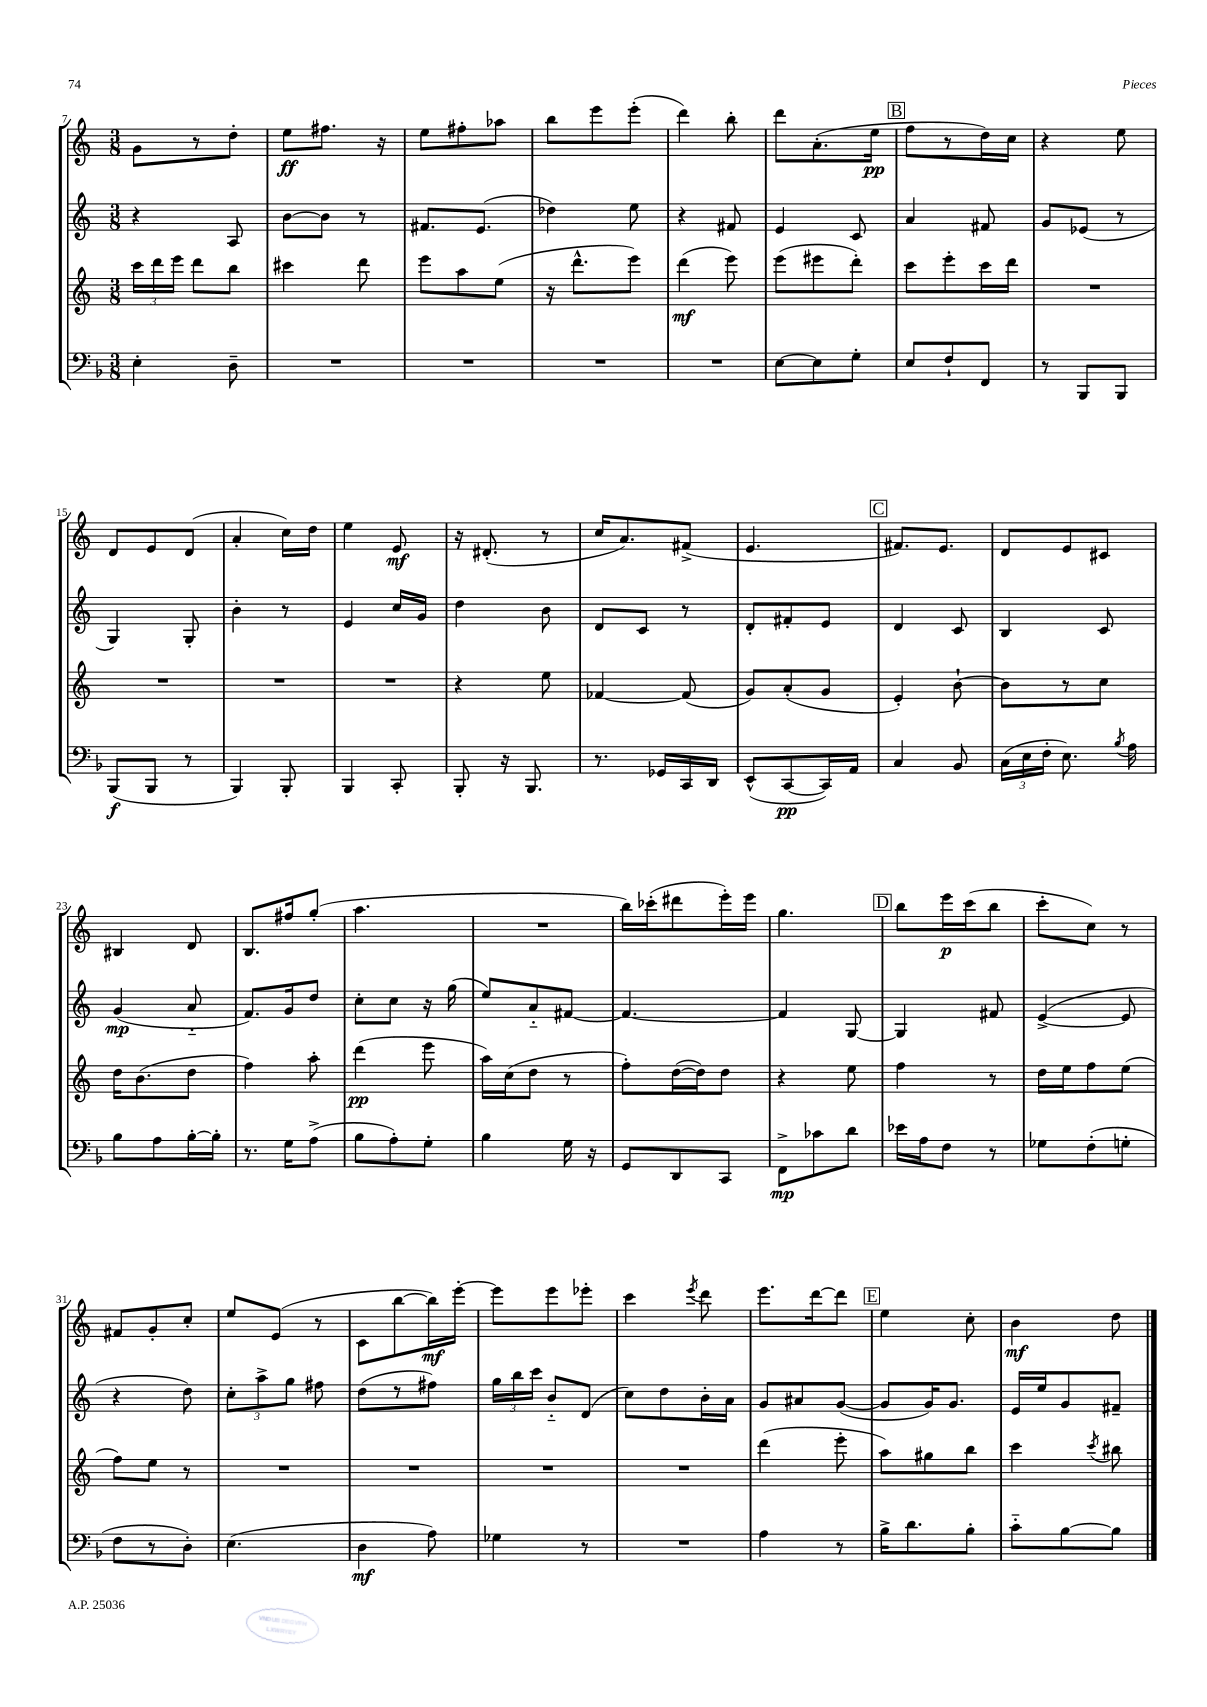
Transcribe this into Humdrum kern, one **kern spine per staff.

**kern	**dynam	**kern	**dynam	**kern	**dynam	**kern	**dynam
*part4	*part4	*part3	*part3	*part2	*part2	*part1	*part1
*staff4	*staff4	*staff3	*staff3	*staff2	*staff2	*staff1	*staff1
*clefF4	*	*clefG2	*	*clefG2	*	*clefG2	*
*k[b-]	*	*k[]	*	*k[]	*	*k[]	*
*M3/8	*	*M3/8	*	*M3/8	*	*M3/8	*
=7	=7	=7	=7	=7	=7	=7	=7
4E'\	.	24ccc\LL	.	4r	.	8g\L	.
.	.	24ddd\	.	.	.	.	.
.	.	24eee\JJ	.	.	.	.	.
.	.	8ddd\L	.	.	.	8r	.
8D~\	.	8bb\J	.	8A/	.	8dd'\J	.
=8	=8	=8	=8	=8	=8	=8	=8
4.r	.	4ccc#X\	.	[8b\L	.	8ee\L	ff
.	.	.	.	8b\J]	.	8.ff#X\J	.
.	.	8ddd\	.	8r	.	.	.
.	.	.	.	.	.	16r	.
=9	=9	=9	=9	=9	=9	=9	=9
4.r	.	8eee\L	.	8.f#X/L	.	8ee\L	.
.	.	8aa\	.	.	.	8ff#X'\	.
.	.	.	.	(8.e/J	.	.	.
.	.	(8ee\J	.	.	.	8aa-X\J	.
=10	=10	=10	=10	=10	=10	=10	=10
4.r	.	16r	.	4dd-X\)	.	8bb\L	.
.	.	8.ddd^^\L	.	.	.	.	.
.	.	.	.	.	.	8eee\	.
.	.	8eee\J)	.	8ee\	.	(8eee'\J	.
=11	=11	=11	=11	=11	=11	=11	=11
4.r	.	(4ddd\	mf	4r	.	4ddd\)	.
.	.	8eee\)	.	8f#X/	.	8bb'\	.
=12	=12	=12	=12	=12	=12	=12	=12
[8E\L	.	(8eee\L	.	4e/	.	8ddd\L	.
8E\]	.	8eee#X\	.	.	.	(8.a'\	.
8G'\J	.	8ddd'\J)	.	8c/	.	.	.
.	.	.	.	.	.	16ee\Jk	pp
!!LO:REH:place=s1:t=B
=13	=13	=13	=13	=13	=13	=13	=13
8E/L	.	8ccc\L	.	4a/	.	8ff\L	.
8F`/	.	8eee'\	.	.	.	8r	.
8FF/J	.	16ccc\L	.	8f#X/	.	16dd\L)	.
.	.	16ddd\JJ	.	.	.	16cc\JJ	.
=14	=14	=14	=14	=14	=14	=14	=14
8r	.	4.r	.	8g/L	.	4r	.
8BBB-/L	.	.	.	(8e-X/J	.	.	.
8BBB-/J	.	.	.	8r	.	8ee\	.
!!LO:LB:g=z
=15	=15	=15	=15	=15	=15	=15	=15
(8BBB-/L	f	4.r	.	4G/)	.	8d/L	.
8BBB-/J	.	.	.	.	.	8e/	.
8r	.	.	.	8G'/	.	(8d/J	.
=16	=16	=16	=16	=16	=16	=16	=16
4BBB-/)	.	4.r	.	4b'\	.	4a'/	.
8BBB-'/	.	.	.	8r	.	16cc\LL)	.
.	.	.	.	.	.	16dd\JJ	.
=17	=17	=17	=17	=17	=17	=17	=17
4BBB-/	.	4.r	.	4e/	.	4ee\	.
8CC'/	.	.	.	16cc/LL	.	8e/	mf
.	.	.	.	16g/JJ	.	.	.
=18	=18	=18	=18	=18	=18	=18	=18
8BBB-'/	.	4r	.	4dd\	.	16r	.
.	.	.	.	.	.	(8.d#X'/	.
16r	.	.	.	.	.	.	.
8.BBB-/	.	.	.	.	.	.	.
.	.	8ee\	.	8b\	.	8r	.
=19	=19	=19	=19	=19	=19	=19	=19
8.r	.	[4f-X/	.	8d/L	.	16cc/KL	.
.	.	.	.	.	.	8.a/)	.
.	.	.	.	8c/J	.	.	.
16GG-X/LL	.	.	.	.	.	.	.
16CC/	.	(8f-/]	.	8r	.	(8f#X^/J	.
16DD/JJ	.	.	.	.	.	.	.
=20	=20	=20	=20	=20	=20	=20	=20
(8EE^^/L	.	8g/L)	.	8d'/L	.	4.e/	.
[8CC/	pp	(8a'/	.	8f#X'/	.	.	.
16CC/L])	.	8g/J	.	8e/J	.	.	.
16AA/JJ	.	.	.	.	.	.	.
!!LO:REH:place=s1:t=C
=21	=21	=21	=21	=21	=21	=21	=21
4C/	.	4e'/)	.	4d/	.	8.f#X/L)	.
.	.	.	.	.	.	8.e/J	.
8BB-/	.	[8b`\	.	8c/	.	.	.
=22	=22	=22	=22	=22	=22	=22	=22
(24C\LL	.	8b\L]	.	4B/	.	8d/L	.
24E\	.	.	.	.	.	.	.
24F'\JJ	.	.	.	.	.	.	.
8.E\)	.	8r	.	.	.	8e/	.
.	.	8cc\J	.	8c/	.	8c#X/J	.
8qB-/	.	.	.	.	.	.	.
16A\	.	.	.	.	.	.	.
!!LO:LB:g=z
=23	=23	=23	=23	=23	=23	=23	=23
8B-\L	.	16dd\KL	.	(4g/	mp	4B#X/	.
.	.	(8.b\	.	.	.	.	.
8A\	.	.	.	.	.	.	.
[16B-'\L	.	8dd\J	.	8a/	.	8d/	.
16B-'\JJ]	.	.	.	.	.	.	.
=24	=24	=24	=24	=24	=24	=24	=24
8.r	.	4ff\)	.	8.f/L)	.	8.B/L	.
16G\KL	.	.	.	16g/k	.	16ff#X/k	.
(8A^\J	.	8aa'\	.	8dd/J	.	(8gg'/J	.
=25	=25	=25	=25	=25	=25	=25	=25
8B-\L	.	(4ddd\	pp	8cc'\L	.	4.aa\	.
8A'\)	.	.	.	8cc\J	.	.	.
8G'\J	.	8eee\	.	16r	.	.	.
.	.	.	.	(16gg\	.	.	.
=26	=26	=26	=26	=26	=26	=26	=26
4B-\	.	16aa\LL)	.	8ee/L)	.	4.r	.
.	.	(16cc\J	.	.	.	.	.
.	.	8dd\J	.	8a/	.	.	.
16G\	.	8r	.	[8f#X/J	.	.	.
16r	.	.	.	.	.	.	.
=27	=27	=27	=27	=27	=27	=27	=27
8GG/L	.	8ff'\L)	.	4.f#/_	.	16bb\LL)	.
.	.	.	.	.	.	(16ccc-X'\J	.
8DD/	.	([16dd\L	.	.	.	8ddd#X\	.
.	.	16dd\J])	.	.	.	.	.
8CC/J	.	8dd\J	.	.	.	16eee'\L)	.
.	.	.	.	.	.	16eee\JJ	.
=28	=28	=28	=28	=28	=28	=28	=28
8FF^\L	mp	4r	.	4f#/]	.	4.gg\	.
8c-X\	.	.	.	.	.	.	.
8d\J	.	8ee\	.	[8G/	.	.	.
!!LO:REH:place=s1:t=D
=29	=29	=29	=29	=29	=29	=29	=29
16e-X\LL	.	4ff\	.	4G/]	.	8bb\L	.
16A\J	.	.	.	.	.	.	.
8F\J	.	.	.	.	.	16eee\L	p
.	.	.	.	.	.	(16ccc\J	.
8r	.	8r	.	8f#X/	.	8bb\J	.
=30	=30	=30	=30	=30	=30	=30	=30
8G-X\L	.	16dd\LL	.	([4e^/	.	8ccc'\L	.
.	.	16ee\J	.	.	.	.	.
(8F'\	.	8ff\	.	.	.	8cc\J)	.
8Gn'\J	.	(8ee\J	.	8e/]	.	8r	.
!!LO:LB:g=z
=31	=31	=31	=31	=31	=31	=31	=31
8F\L	.	8ff\L)	.	4r	.	8f#X/L	.
8r	.	8ee\J	.	.	.	8g'/	.
8D'\J)	.	8r	.	8dd\)	.	8cc'/J	.
=32	=32	=32	=32	=32	=32	=32	=32
(4.E\	.	4.r	.	12cc'\L	.	8ee/L	.
.	.	.	.	12aa^\	.	.	.
.	.	.	.	.	.	(8e/J	.
.	.	.	.	12gg\J	.	.	.
.	.	.	.	8ff#X\	.	8r	.
=33	=33	=33	=33	=33	=33	=33	=33
4D\	mf	4.r	.	(8dd\L	.	8c\L	.
.	.	.	.	8r	.	[8bb\	.
8A\)	.	.	.	8ff#X\J)	.	16bb\L])	mf
.	.	.	.	.	.	[16eee'\JJ	.
=34	=34	=34	=34	=34	=34	=34	=34
4G-X\	.	4.r	.	24gg\LL	.	8eee\L]	.
.	.	.	.	24bb\	.	.	.
.	.	.	.	24ccc\JJ	.	.	.
.	.	.	.	8b/L	.	8eee\	.
8r	.	.	.	(8d/J	.	8eee-X'\J	.
=35	=35	=35	=35	=35	=35	=35	=35
4.r	.	4.r	.	8cc\L)	.	4ccc\	.
.	.	.	.	8dd\	.	.	.
.	.	.	.	.	.	8qeee/	.
.	.	.	.	16b'\L	.	8ddd\	.
.	.	.	.	16a\JJ	.	.	.
=36	=36	=36	=36	=36	=36	=36	=36
4A\	.	(4ddd\	.	8g/L	.	8.eee\L	.
.	.	.	.	8a#X/	.	.	.
.	.	.	.	.	.	[16ddd\k	.
8r	.	8eee'\	.	([8g/J	.	8ddd\J]	.
!!LO:REH:place=s1:t=E
=37	=37	=37	=37	=37	=37	=37	=37
16B-^\KL	.	8aa\L)	.	8g/L]	.	4ee\	.
8.d\	.	.	.	.	.	.	.
.	.	8gg#X\	.	16g/K)	.	.	.
.	.	.	.	8.g/J	.	.	.
8B-'\J	.	8bb\J	.	.	.	8cc'\	.
=38	=38	=38	=38	=38	=38	=38	=38
8c\L	.	4ccc\	.	16e/LL	.	4b\	mf
.	.	.	.	16ee/J	.	.	.
[8B-\	.	.	.	8g/	.	.	.
.	.	8qccc/	.	.	.	.	.
8B-\J]	.	8bb#X\	.	8f#X~/J	.	8dd\	.
==	==	==	==	==	==	==	==
*-	*-	*-	*-	*-	*-	*-	*-
